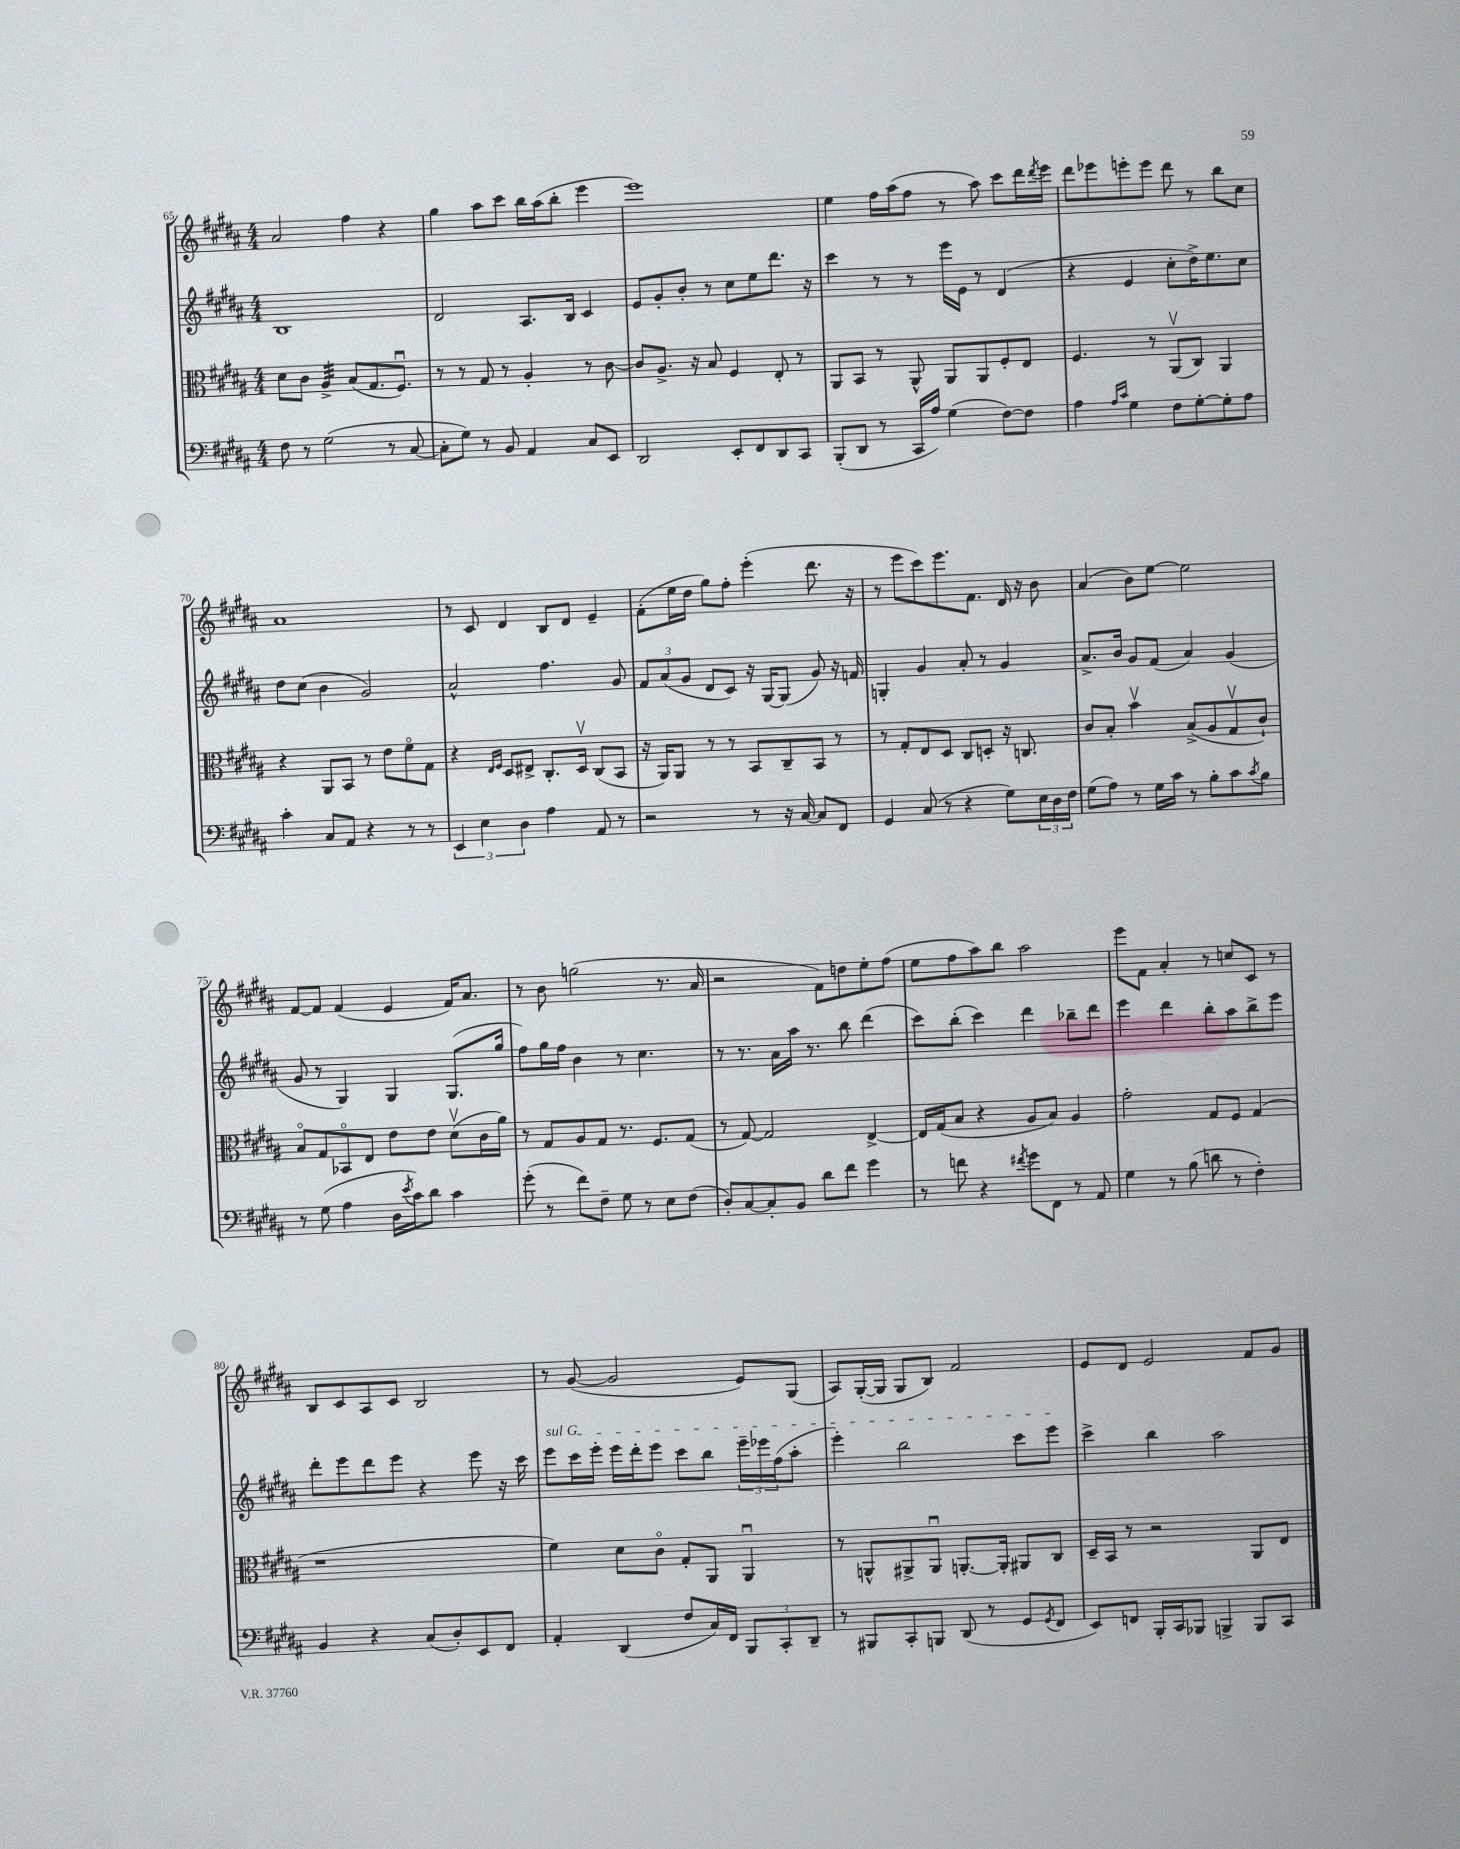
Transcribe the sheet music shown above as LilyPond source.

<<
\new StaffGroup <<
\new Staff = "s0" {
    \clef treble \key b \major \numericTimeSignature \time 4/4
    ais'2 fis''4 r4 |
    gis''4 ais''8 cis'''8 b''16 ais''16( b''8-. e'''4 |
    e'''1) |
    e''4 fis''16 ais''16( fis''8 r8 ais''8) cis'''8 dis'''16 \acciaccatura { dis'''8 } e'''16 |
    dis'''8 ees'''8 e'''8-. e'''8 dis'''8 r8 b''8 cis''8 |
    ais'1 |
    r8 cis'8 dis'4 b8 dis'8 e'4-- |
    fis'8-.( e''16 dis''16 gis''8) fis''8-. e'''4-.( dis'''8. r16 |
    r8 e'''8 cis'''8) e'''8. fis'8. dis'16 r16 b'8 |
    ais'4( b'8) e''8~ e''2 |
    fis'8~ fis'8 fis'4( e'4 fis'16) ais'8. |
    r8 b'8 g''2( r8. ais'16 |
    r2 fis'8) d''8 e''8-. fis''8( |
    e''8 fis''8 ais''8) b''8 ais''2 |
    e'''8 fis'8 ais'4-. r8 c''8 cis'8 r8 |
    b8 cis'8 ais8 cis'8 b2 |
    r8 gis'8~( gis'2 e'8) gis8( |
    ais8) gis16~-.( gis16 gis8 b8) fis'2 |
    e'8 dis'8 e'2 fis'8 gis'8 \bar "|." |
}
\new Staff = "s1" {
    \clef treble \key b \major \numericTimeSignature \time 4/4
    b1 |
    dis'2 ais8. b16 cis'4 |
    e'8 gis'8-. b'8-. r8 cis''8 e''8 dis'''8. r16 |
    cis'''4 r8 r8 e'''16 e'16 r8 dis'4( |
    r4 e'4 cis''8-. dis''16->) e''8. cis''8 |
    dis''8 cis''8( b'4 gis'2) |
    ais'2-^ fis''4. gis'8 |
    \tuplet 3/2 { fis'8 ais'8( gis'8 } dis'8 cis'8) r16 gis16~ gis8( gis'8) r16 f'16 |
    g4-. gis'4 ais'8-. r8 gis'4 |
    ais'8.-> b'16 gis'8 fis'8( ais'4) gis'4( |
    gis'8 r8 gis4) gis4 gis8.( gis''16 |
    fis''8) gis''16 fis''16 b'4 r8 cis''4. |
    r8 r8. ais'16 ais''16 r8. b''8 dis'''4( |
    cis'''8) b''8-.( cis'''4) dis'''4 bes''8-- dis'''8 |
    e'''4 dis'''4 b''8-. ais''8 b''8-> e'''8 |
    dis'''8-. e'''8 dis'''8 e'''8 r4 e'''8 r16 cis'''16 |
    \once \override TextSpanner.bound-details.left.text = \markup { \italic "sul G" } e'''8\startTextSpan cis'''16 e'''16-. e'''16 dis'''16-. e'''8 cis'''8 b''8 \tuplet 3/2 { e'''16-- ees'''16 fis''16( } ais''8-. |
    e'''4-.) b''2 cis'''8 e'''8\stopTextSpan |
    cis'''4-> b''4 ais''2 \bar "|." |
}
\new Staff = "s2" {
    \clef alto \key b \major \numericTimeSignature \time 4/4
    dis'8 cis'8 ais4:32-> b8( gis8. fis8.\downbow) |
    r8 r8 gis8 r8 ais4-. r8 cis'8~ |
    cis'8 ais8.-> r16 b8 fis4 e8-. r8 |
    ais,8 b,8 r8 ais,8-^ ais,8 ais,8 fis8-. e8 |
    fis4. r8 ais,8\upbow( cis8) ais,4 |
    r4 ais,8 b,8 r8 e'8 fis'8\flageolet gis8 |
    r4 \grace { e16 fis16 } dis8 eis8-> cis8.-. dis16\upbow cis8( b,8 |
    r16 ais,16) ais,8 r8 r8 b,8 cis8-- b,8 r8 |
    r8 gis8-. e8 dis8 cis8 d8-. r16 c8. |
    cis'8 b8-. b'4\upbow b8->( ais8 gis8\upbow cis'8-!) |
    b8\flageolet gis8 bes,8\flageolet e8 e'8 e'8 dis'8\upbow( cis'16 ais'16) |
    r8 gis8 ais8 gis8 r8. fis8. gis8( |
    r8 gis8~) gis2 e4~-> |
    e16 gis16( b8 r4 ais8 b8) ais4 |
    gis'2-. gis8 fis8 gis4( |
    r1 |
    fis'4) dis'8 cis'8\flageolet gis8-. ais,8 ais,4\downbow |
    r8 a,8-^ ais,8-> ais,8\downbow a,8.~-. a,16-. ais,8 cis8 |
    dis16-- b,16 r8 r2 ais,8 e8 \bar "|." |
}
\new Staff = "s3" {
    \clef bass \key b \major \numericTimeSignature \time 4/4
    fis8 r8 gis2( r8 cis8~ |
    cis8-. gis8) r8 b,8 ais,4 cis8 e,8 |
    dis,2 e,8-. fis,8 dis,8 cis,8 |
    b,,8-.( dis,8 r8 cis,16 ais16) gis4( fis8~) fis8 |
    ais4 \grace { ais16 cis'16 } gis4 fis8 gis8~-. gis8-. ais8 |
    cis'4-. cis8 ais,8 r4 r8 r8 |
    \tuplet 3/2 { e,4 e4 dis4 } ais4 ais,8 r8 |
    r2 r8 r16 cis16~ cis8 fis,8 |
    gis,4 cis8( r8 r4 gis8) \tuplet 3/2 { e16 dis16 fis16 } |
    gis8( ais8) r8 gis16 cis'16 r8 b8-. cis'8 \acciaccatura { cis'8 } b8 |
    r8 gis8( ais4 dis16 \acciaccatura { e'8 } cis'16) dis'8 cis'4 |
    gis'8-.( r8 fis'8) fis8-- gis8 r8 e8 fis8( |
    dis8-.) cis8~ cis8-. b,8 dis'8 fis'8 gis'4 |
    r8 f'8 r4 \acciaccatura { fis'8 } gis'8 fis,8 r8 ais,8 |
    gis4 r8 b8( d'8 r8 fis4-.) |
    b,4 r4 cis8( dis8-.) e,8 fis,8 |
    ais,4-. dis,4( fis8 cis16) fis,16 \tuplet 3/2 { b,,8 cis,8-. dis,8-- } |
    r8 bis,,8 cis,8-. b,,8 dis,8( r8 gis,8 \acciaccatura { gis,8 } fis,8 |
    e,8) f,8 b,,16-. cis,16 bes,,8 b,,4-> b,,8 cis,8 \bar "|." |
}
>>
>>
\layout { \context { \Score currentBarNumber = #65 } }
